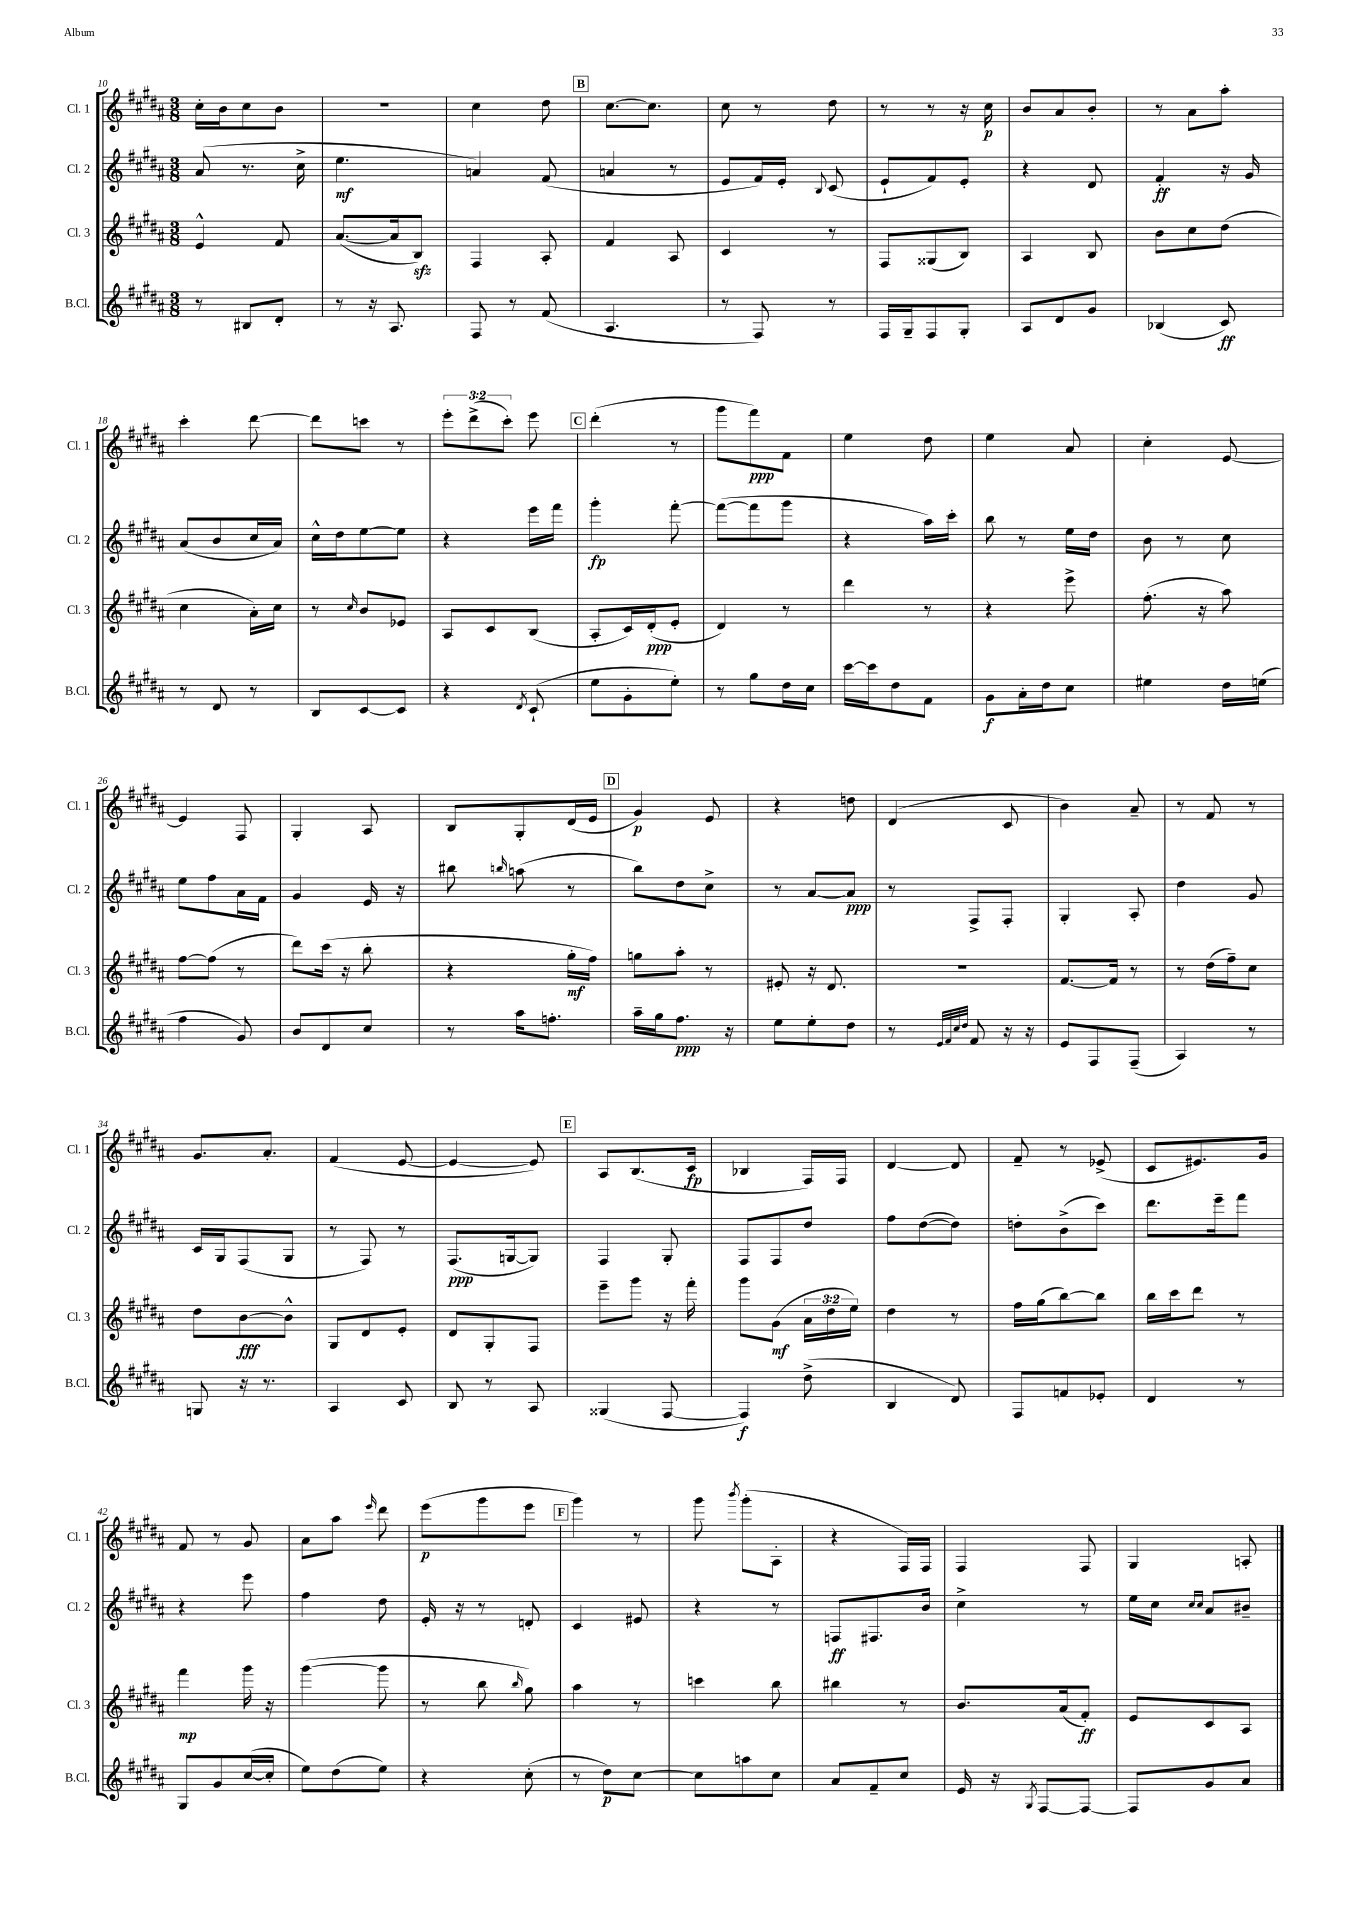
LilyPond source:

<<
\new StaffGroup <<
\new Staff = "s0" \with { instrumentName = "Cl. 1" shortInstrumentName = "Cl. 1" } {
    \clef treble \key b \major \numericTimeSignature \time 3/8 \override Staff.TupletNumber.text = #tuplet-number::calc-fraction-text
    \autoBeamOff cis''16[-. b'16 cis''8 b'8] |
    R4. |
    cis''4 dis''8 |
    \mark \markup { \box "B" } cis''8.[~ cis''8.] |
    cis''8 r8 dis''8 |
    r8 r8 r16 cis''16\p |
    b'8[ ais'8 b'8]-. |
    r8 ais'8[ ais''8]-. |
    cis'''4-. dis'''8~ |
    dis'''8[ c'''8] r8 |
    \tuplet 3/2 { e'''8[-. dis'''8->( cis'''8]-.) } e'''8 |
    \mark \markup { \box "C" } dis'''4-.( r8 |
    gis'''8[ fis'''8\ppp) fis'8] |
    e''4 dis''8 |
    e''4 ais'8 |
    cis''4-. e'8~ |
    e'4 fis8 |
    gis4-. ais8 |
    b8[ gis8-. dis'16( e'16] |
    \mark \markup { \box "D" } gis'4\p) e'8 |
    r4 d''8 |
    dis'4( cis'8 |
    b'4) ais'8-- |
    r8 fis'8 r8 |
    gis'8.[ ais'8.]-. |
    fis'4( e'8~ |
    e'4~ e'8) |
    \mark \markup { \box "E" } ais8[ b8.( cis'16]\fp |
    bes4 fis16[) fis16] |
    dis'4~ dis'8 |
    fis'8-- r8 ees'8->( |
    cis'8[ eis'8.) gis'16] |
    fis'8 r8 gis'8 |
    ais'8[ ais''8] \grace { e'''16 } dis'''8 |
    e'''8[\p( gis'''8 e'''8] |
    \mark \markup { \box "F" } gis'''4) r8 |
    gis'''8 \acciaccatura { b'''8 } gis'''8[-.( ais8]-. |
    r4 fis16[) fis16] |
    fis4 fis8 |
    gis4 a8-. \bar "|." |
}
\new Staff = "s1" \with { instrumentName = "Cl. 2" shortInstrumentName = "Cl. 2" } {
    \clef treble \key b \major \numericTimeSignature \time 3/8
    \autoBeamOff ais'8( r8. cis''16-> |
    e''4.\mf |
    a'4) fis'8( |
    \mark \markup { \box "B" } a'4 r8 |
    e'8[ fis'16) e'16]-. \appoggiatura { b8 } cis'8( |
    e'8[-! fis'8) e'8]-. |
    r4 dis'8 |
    fis'4-.\ff r16 gis'16 |
    ais'8[( b'8 cis''16 ais'16]) |
    cis''16[-^ dis''16 e''8~ e''8] |
    r4 e'''16[ fis'''16] |
    \mark \markup { \box "C" } gis'''4-.\fp fis'''8~-. |
    fis'''8[~( fis'''8 gis'''8] |
    r4 ais''16[) cis'''16]-. |
    b''8 r8 e''16[ dis''16] |
    b'8 r8 cis''8 |
    e''8[ fis''8 ais'16 fis'16] |
    gis'4 e'16 r16 |
    bis''8 \grace { b''16 } a''8( r8 |
    \mark \markup { \box "D" } b''8[) dis''8 cis''8]-> |
    r8 ais'8[~ ais'8]\ppp |
    r8 fis8[-> fis8]-. |
    gis4-. ais8-. |
    dis''4 gis'8 |
    cis'16[ gis16 fis8( gis8] |
    r8 fis8) r8 |
    fis8.[\ppp( g16~ g8]) |
    \mark \markup { \box "E" } fis4 gis8-. |
    fis8[ fis8 dis''8] |
    fis''8[ dis''8~( dis''8]) |
    d''8[-. b'8->( cis'''8]) |
    dis'''8.[ e'''16-- fis'''8] |
    r4 e'''8 |
    fis''4 dis''8 |
    e'16-. r16 r8 d'8-. |
    \mark \markup { \box "F" } cis'4 eis'8 |
    r4 r8 |
    f8[\ff fis8. b'16] |
    cis''4-> r8 |
    e''16[ cis''16] \grace { cis''16[ cis''16] } ais'8[ bis'8]-- \bar "|." |
}
\new Staff = "s2" \with { instrumentName = "Cl. 3" shortInstrumentName = "Cl. 3" } {
    \clef treble \key b \major \numericTimeSignature \time 3/8 \override Staff.TupletNumber.text = #tuplet-number::calc-fraction-text
    \autoBeamOff e'4-^ fis'8 |
    ais'8.[~( ais'16 b8]\sfz) |
    fis4 ais8-. |
    \mark \markup { \box "B" } fis'4 ais8 |
    cis'4 r8 |
    fis8[ gisis8( b8]) |
    ais4 b8 |
    b'8[ cis''8 dis''8]( |
    cis''4 ais'16[-.) cis''16] |
    r8 \grace { cis''16 } b'8[ ees'8] |
    ais8[ cis'8 b8]( |
    \mark \markup { \box "C" } ais8[-. cis'16) dis'16-.\ppp( e'8]-. |
    dis'4) r8 |
    dis'''4 r8 |
    r4 e'''8-> |
    fis''8.-.( r16 ais''8) |
    fis''8[~ fis''8]( r8 |
    dis'''8[) cis'''16]( r16 b''8-. |
    r4 gis''16[-.\mf fis''16]) |
    \mark \markup { \box "D" } g''8[ ais''8]-. r8 |
    eis'8-. r16 dis'8. |
    R4. |
    fis'8.[~ fis'16] r8 |
    r8 dis''16[( fis''16--) cis''8] |
    dis''8[ b'8~\fff b'8]-^ |
    gis8[ dis'8 e'8]-. |
    dis'8[ gis8-. fis8] |
    \mark \markup { \box "E" } e'''8[-- gis'''8] r16 fis'''16-. |
    gis'''8[ gis'8]\mf( \tuplet 3/2 { ais'16[ dis''16 e''16]) } |
    dis''4 r8 |
    fis''16[ gis''16( b''8~) b''8] |
    b''16[ cis'''16 dis'''8] r8 |
    fis'''4\mp gis'''16 r16 |
    gis'''4~( gis'''8 |
    r8 b''8 \grace { b''16 } gis''8) |
    \mark \markup { \box "F" } ais''4 r8 |
    c'''4 b''8 |
    bis''4 r8 |
    b'8.[ ais'16( fis'8]-.\ff) |
    e'8[ cis'8 ais8] \bar "|." |
}
\new Staff = "s3" \with { instrumentName = "B.Cl." shortInstrumentName = "B.Cl." } {
    \clef treble \key b \major \numericTimeSignature \time 3/8
    \autoBeamOff r8 bis8[ dis'8]-. |
    r8 r16 ais8. |
    fis8 r8 fis'8( |
    \mark \markup { \box "B" } ais4. |
    r8 fis8) r8 |
    fis16[ gis16-- fis8 gis8]-. |
    ais8[ dis'8 gis'8] |
    bes4( cis'8\ff) |
    r8 dis'8 r8 |
    b8[ cis'8~ cis'8] |
    r4 \acciaccatura { dis'8 } cis'8-!( |
    \mark \markup { \box "C" } e''8[ gis'8-. e''8]-.) |
    r8 gis''8[ dis''16 cis''16] |
    cis'''16[~ cis'''16 dis''8 fis'8] |
    gis'8[\f ais'16-. dis''16 cis''8] |
    eis''4 dis''16[ e''16]( |
    fis''4 gis'8) |
    b'8[ dis'8 cis''8] |
    r8 ais''16[ f''8.]-. |
    \mark \markup { \box "D" } ais''16[-- gis''16 fis''8.]\ppp r16 |
    e''8[ e''8-. dis''8] |
    r8 \grace { e'32[ fis'32 cis''32 dis''32] } fis'8 r16 r16 |
    e'8[ fis8 fis8]--( |
    ais4) r8 |
    g8 r16 r8. |
    ais4 cis'8 |
    b8 r8 ais8 |
    \mark \markup { \box "E" } gisis4( fis8~ |
    fis4\f) dis''8->( |
    b4 dis'8) |
    fis8[ f'8 ees'8]-. |
    dis'4 r8 |
    gis8[ gis'8 cis''16~( cis''16]-. |
    e''8[) dis''8( e''8]) |
    r4 cis''8-.( |
    \mark \markup { \box "F" } r8 dis''8[\p) cis''8]~ |
    cis''8[ a''8 cis''8] |
    ais'8[ fis'8-- cis''8] |
    e'16 r16 \acciaccatura { gis8 } fis8[~ fis8]~ |
    fis8[ gis'8 ais'8] \bar "|." |
}
>>
>>
\layout { \context { \Score currentBarNumber = #10 } }
